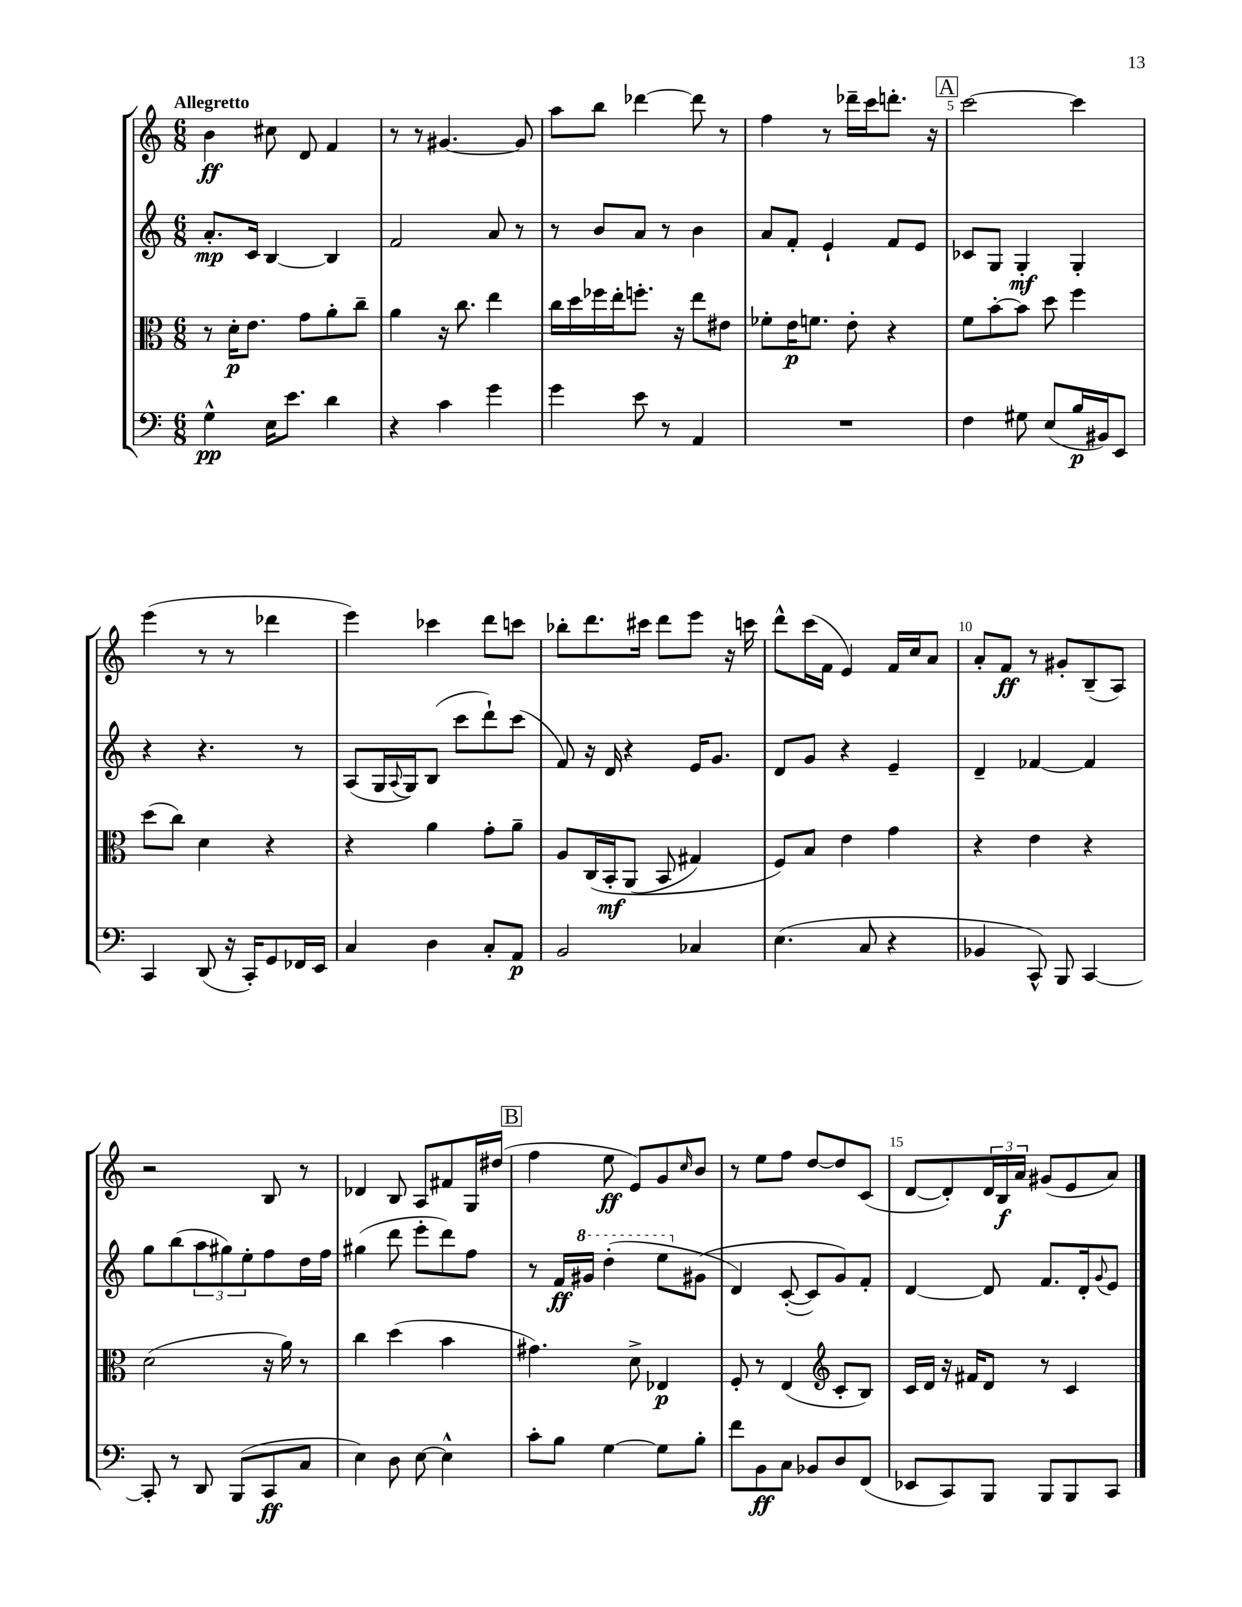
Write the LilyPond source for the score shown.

<<
\new StaffGroup <<
\new Staff = "s0" {
    \clef treble \key c \major \numericTimeSignature \time 6/8 \tempo "Allegretto"
    b'4\ff cis''8 d'8 f'4 |
    r8 r8 gis'4.~ gis'8 |
    a''8 b''8 des'''4~ des'''8 r8 |
    f''4 r8 des'''16-- c'''16 d'''8.-. r16 |
    \mark \markup { \box "A" } c'''2~ c'''4 |
    e'''4( r8 r8 des'''4 |
    e'''4) ces'''4 d'''8 c'''8 |
    bes''8-. d'''8. cis'''16 d'''8 e'''8 r16 c'''16 |
    d'''8-^ c'''16( f'16 e'4) f'16 c''16 a'8 |
    a'8-. f'8\ff r8 gis'8-. b8--( a8) |
    r2 b8 r8 |
    des'4 b8 a8 fis'8 g16 dis''16( |
    \mark \markup { \box "B" } f''4 e''8\ff e'8) g'8 \grace { c''16 } b'8 |
    r8 e''8 f''8 d''8~ d''8 c'8( |
    d'8~ d'8-.) \tuplet 3/2 { d'16 b16\f a'16 } gis'8( e'8 a'8) \bar "|." |
}
\new Staff = "s1" {
    \clef treble \key c \major \numericTimeSignature \time 6/8
    a'8.-.\mp c'16 b4~ b4 |
    f'2 a'8 r8 |
    r8 b'8 a'8 r8 b'4 |
    a'8 f'8-. e'4-! f'8 e'8 |
    \mark \markup { \box "A" } ces'8 g8 g4-.\mf g4-. |
    r4 r4. r8 |
    a8( g16 \appoggiatura { a8 } g16) b8( c'''8 d'''8-!) c'''8( |
    f'8) r16 d'16 r4 e'16 g'8. |
    d'8 g'8 r4 e'4-- |
    d'4-- fes'4~ fes'4 |
    g''8 b''8( \tuplet 3/2 { a''8 gis''8) e''8-. } f''8 d''16 f''16 |
    gis''4( d'''8 e'''8-. d'''8) f''8 |
    \mark \markup { \box "B" } r8 f'16\ff \ottava #1 gis''16 d'''4-.( e'''8 \ottava #0 gis'8\( |
    d'4) c'8~-.( c'8) g'8\) f'8-. |
    d'4~ d'8 f'8. d'16-. \appoggiatura { g'8 } e'8 \bar "|." |
}
\new Staff = "s2" {
    \clef alto \key c \major \numericTimeSignature \time 6/8
    r8 d'16-.\p e'8. g'8 a'8-. c''8-- |
    a'4 r16 c''8. e''4 |
    c''16 d''16 fes''16 e''16-. f''8.-. r16 e''8 eis'8 |
    fes'8-. e'16\p f'8. e'8-. r4 |
    \mark \markup { \box "A" } f'8 b'8~-. b'8 d''8 f''4 |
    d''8( c''8) d'4 r4 |
    r4 a'4 g'8-. a'8-- |
    a8 c16\( b,16-.\mf a,8( b,8 gis4) |
    f8\) b8 e'4 g'4 |
    r4 e'4 r4 |
    d'2( r16 a'16) r8 |
    c''4 d''4( b'4 |
    \mark \markup { \box "B" } gis'4.) d'8-> ees4\p |
    f8-. r8 e4( \clef treble c'8-. b8) |
    c'16 d'16 r16 fis'16 d'8 r8 c'4 \bar "|." |
}
\new Staff = "s3" {
    \clef bass \key c \major \numericTimeSignature \time 6/8
    g4-^\pp e16 e'8. d'4 |
    r4 c'4 g'4 |
    g'4 e'8 r8 a,4 |
    R2. |
    \mark \markup { \box "A" } f4 gis8 e8( b16\p bis,16) e,8 |
    c,4 d,8( r16 c,16-.) g,8 fes,16 e,16 |
    c4 d4 c8-. a,8\p |
    b,2 ces4 |
    e4.( c8 r4 |
    bes,4 c,8-^) b,,8 c,4~ |
    c,8-. r8 d,8 b,,8( c,8\ff c8 |
    e4) d8 e8~ e4-^ |
    \mark \markup { \box "B" } c'8-. b8 g4~ g8 b8-. |
    f'8 b,8\ff c8 bes,8 d8 f,8( |
    ees,8 c,8) b,,8 b,,8 b,,8 c,8 \bar "|." |
}
>>
>>
\layout { \context { \Score \override BarNumber.break-visibility = ##(#f #t #t) barNumberVisibility = #(every-nth-bar-number-visible 5) } }
